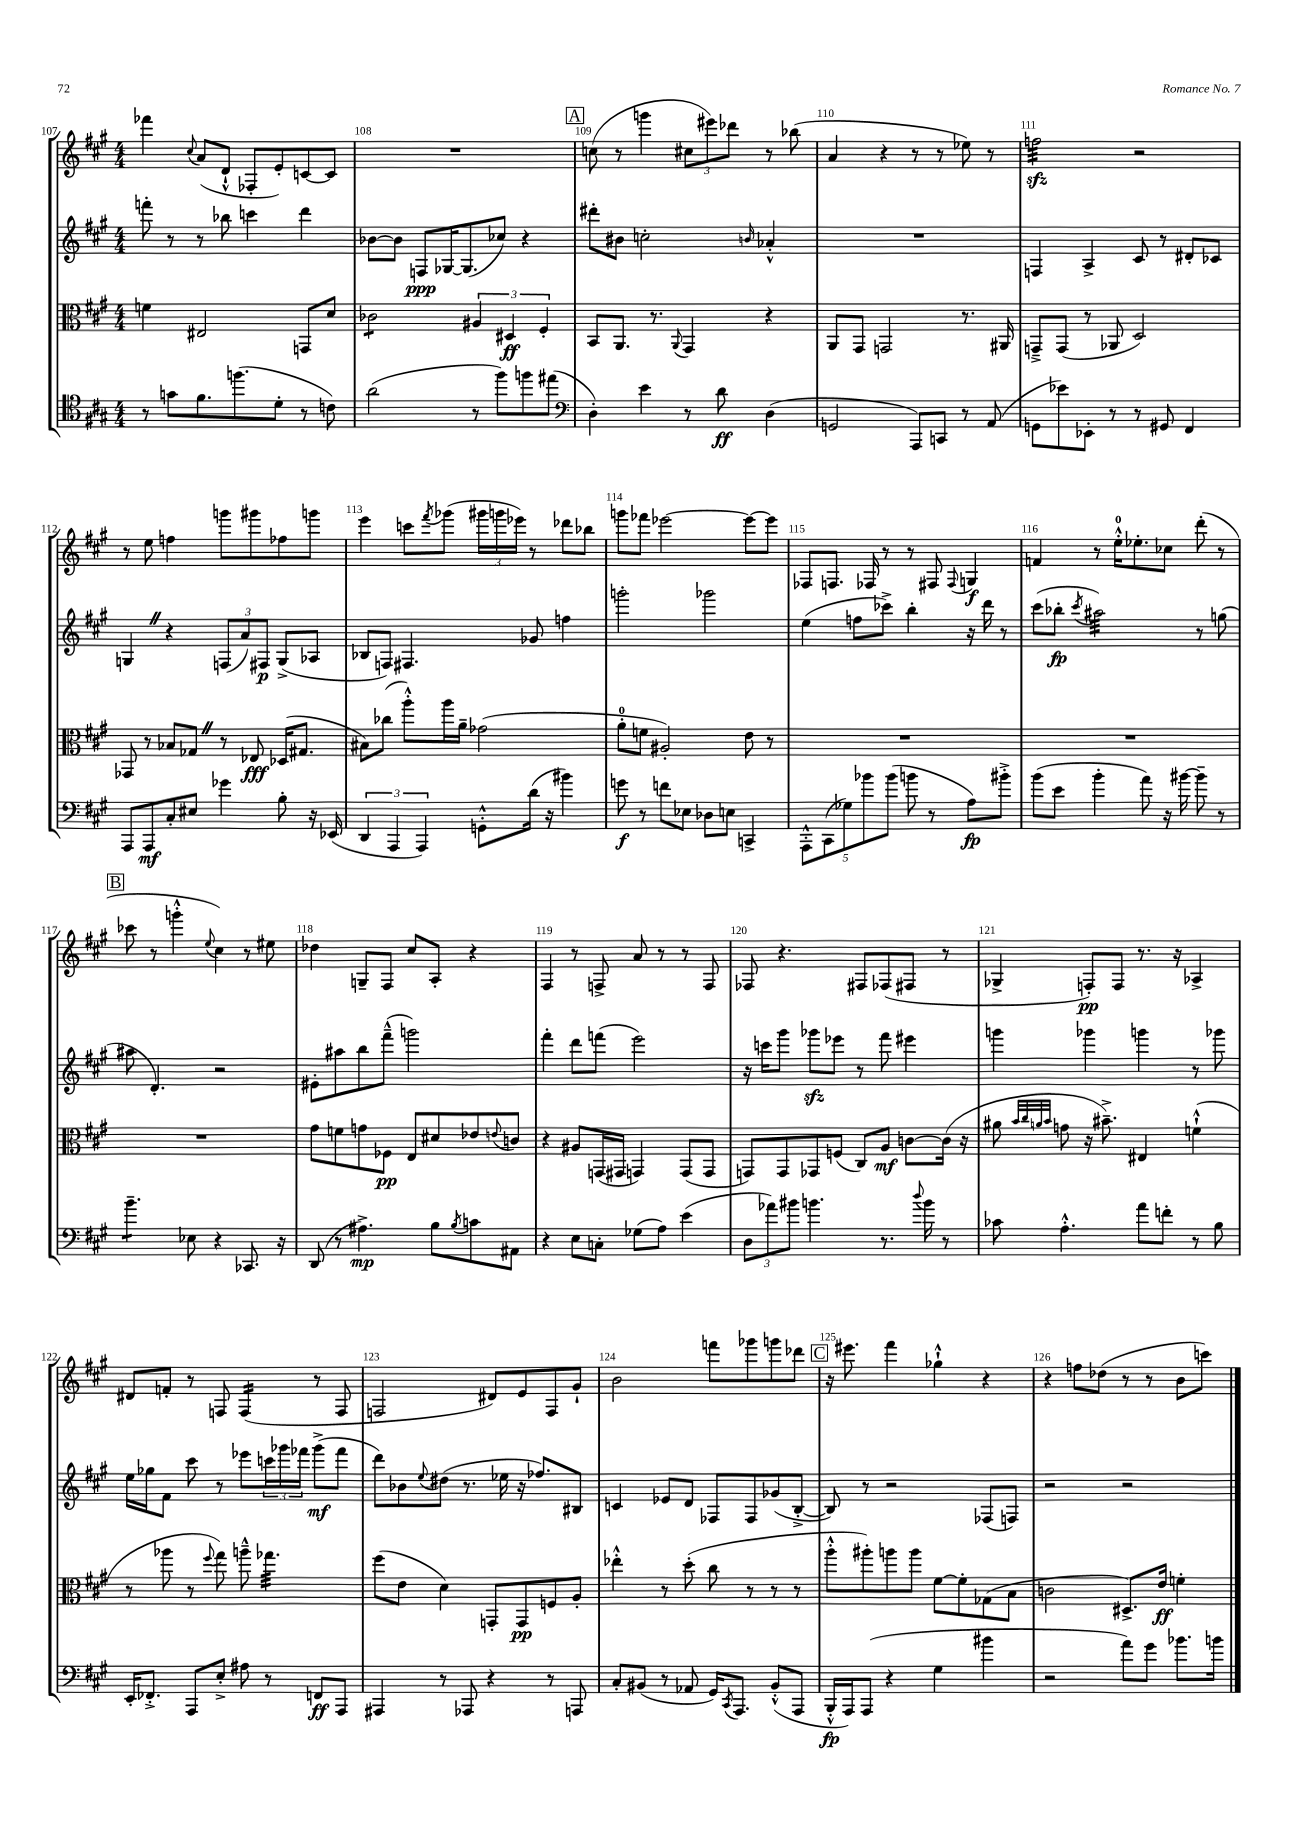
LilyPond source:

<<
\new StaffGroup <<
\new Staff = "s0" {
    \clef treble \key a \major \numericTimeSignature \time 4/4
    fes'''4 \appoggiatura { cis''8 } a'8( d'8-!-^ fes8-. e'8-.) c'8~ c'8 |
    R1 |
    \mark \markup { \box "A" } c''8( r8 g'''4 \tuplet 3/2 { cis''8 eis'''8) des'''8 } r8 bes''8( |
    a'4 r4 r8 r8 ees''8) r8 |
    f''2:32\sfz r2 |
    r8 e''8 f''4 g'''8 gis'''8 fes''8 g'''8 |
    e'''4 c'''8 \acciaccatura { fis'''8 } ges'''8( \tuplet 3/2 { gis'''16 g'''16 ees'''16) } r8 des'''8 bes''8 |
    g'''8 fes'''8 ees'''2~ ees'''8~ ees'''8 |
    fes8 f8. fes16 r8 r8 fis8 \appoggiatura { fis8 } g4\f |
    f'4 r8 e''16-0-.-^ ees''8.-. ces''8 d'''8-.( r8 |
    \mark \markup { \box "B" } ces'''8 r8 g'''4-.-^ \appoggiatura { e''8 } cis''4) r8 eis''8 |
    des''4 g8-- fis8 cis''8 a8-. r4 |
    fis4 r8 f8-> a'8 r8 r8 f8 |
    fes8 r4. fis8 fes8( fis8 r8 |
    ges4-> f8-.\pp) f8 r8. r16 aes4-> |
    dis'8 f'8-. r8 f8 f4:16( r8 f8 |
    f2 dis'8) e'8 f8 gis'8-! |
    b'2 f'''8 ges'''8 g'''8 des'''8 |
    \mark \markup { \box "C" } r16 eis'''8. fis'''4 ges''4-!-^ r4 |
    r4 f''8 des''8( r8 r8 b'8 c'''8) \bar "|." |
}
\new Staff = "s1" {
    \clef treble \key a \major \numericTimeSignature \time 4/4
    f'''8-. r8 r8 bes''8 c'''4 d'''4 |
    bes'8~ bes'8 f8\ppp ges16~ ges8.( ces''8) r4 |
    \mark \markup { \box "A" } dis'''8-. bis'8 c''2-. \grace { b'16 } aes'4-.-^ |
    R1 |
    f4 a4-> cis'8 r8 dis'8-. ces'8 |
    g4 \once \override BreathingSign.text = \markup { \musicglyph "scripts.caesura.straight" } \breathe r4 \tuplet 3/2 { f8( a'8) fis8\p } g8->( aes8 |
    bes8 f8) fis4. ges'8 f''4 |
    g'''2-. ges'''2 |
    e''4( f''8 ces'''8->) b''4-. r16 d'''16 r8 |
    cis'''8( bes''8-.\fp \acciaccatura { cis'''8 } ais''2:32) r8 g''8( |
    \mark \markup { \box "B" } ais''8 d'4.-.) r2 |
    eis'8-. ais''8 b''8 fis'''8---^( g'''2) |
    fis'''4-. d'''8 f'''8( e'''2) |
    r16 c'''16 gis'''8 ges'''8\sfz ees'''8 r8 fis'''8 eis'''4 |
    g'''4 ges'''4 g'''4 r8 ges'''8 |
    e''16 ges''16 fis'8 cis'''8 r8 ees'''8 \tuplet 3/2 { c'''16 ges'''16 fes'''16 } ges'''8->\mf( fes'''8 |
    d'''8) bes'8 \appoggiatura { e''8 } dis''8( r8. ees''16 r16 fes''8.) bis8 |
    c'4 ees'8 d'8 fes8 fes8 ges'8( b8~-.-> |
    \mark \markup { \box "C" } b8) r8 r2 fes8( f8) |
    r2 r2 \bar "|." |
}
\new Staff = "s2" {
    \clef alto \key a \major \numericTimeSignature \time 4/4
    f'4 eis2 g,8 d'8 |
    ces'2:8 \tuplet 3/2 { ais4 dis4\ff fis4-. } |
    \mark \markup { \box "A" } b,8 a,8. r8. \appoggiatura { a,8 } gis,4 r4 |
    a,8 gis,8 g,2 r8. ais,16 |
    g,8---> g,8( r8 aes,8 d2) |
    ges,8 r8 bes8 ges8 \once \override BreathingSign.text = \markup { \musicglyph "scripts.caesura.straight" } \breathe r8 ees8\fff des16( gis8. |
    bis8) ces''8( a''8-.-^) a''16 a'16-- ges'2( |
    a'8-0-. f'8 ais2-.) e'8 r8 |
    R1 |
    R1 |
    \mark \markup { \box "B" } R1 |
    gis'8 f'8 g'8 fes8\pp e8 dis'8 ees'8 \appoggiatura { e'8 } c'8 |
    r4 ais8 g,16( gis,16 g,4) g,8( g,8 |
    g,8) g,8 ges,8 f8( cis8) a8\mf c'8~ c'16( r16 |
    ais'8 \grace { b'32 cis''32 a'32 b'32 } g'8 r16 bis'8.--->) eis4 f'4-!-^( |
    r8 aes''8 r8 \appoggiatura { fis''8 } gis''8) a''8---^ ges''4.:32 |
    fis''8( e'8 d'4) g,8-. g,8\pp f8 a8-. |
    ees''4-.-^ r8 d''8-.( cis''8 r8 r8 r8 |
    \mark \markup { \box "C" } a''8-.-^ ais''8-.) a''8 a''8 fis'8~ fis'8-. ges8( b8 |
    c'2 dis8.->) e'16\ff f'4-. \bar "|." |
}
\new Staff = "s3" {
    \clef tenor \key a \major \numericTimeSignature \time 4/4
    r8 g'8 fis'8. f''8.( d'8-. r8 c'8) |
    a'2( r8 fis''8) f''8 eis''8( |
    \mark \markup { \box "A" } \clef bass d4-.) e'4 r8 d'8\ff d4( |
    g,2 a,,8) c,8 r8 a,8( |
    g,8 ees'8) ees,8-. r8 r8 gis,8 fis,4 |
    a,,8 a,,8\mf cis8-. eis8 ges'4 b8-. r16 ees,16( |
    \tuplet 3/2 { d,4 a,,4 a,,4) } g,8-.-^ d'16( r16 bis'4) |
    g'8\f r8 f'8 ees8 des8 e8 c,4-> |
    \tuplet 5/4 { a,,8-.-^ cis,8( ges8) bes'8 bes'8( } b'8 r8 a8\fp) bis'8-.-> |
    b'8( e'8 b'4-. a'8) r16 bis'16~ bis'8-- r8 |
    \mark \markup { \box "B" } b'4.:8-- ees8 r4 ces,8. r16 |
    d,8( r8 ais4.->\mp) b8 \acciaccatura { b8 } c'8 ais,8 |
    r4 e8 c8-. ges8( a8) e'4( |
    \tuplet 3/2 { d8 aes'8) bis'8 } b'4. r8. \appoggiatura { d''8 } b'16 r8 |
    ces'8 a4.-.-^ a'8 f'8-. r8 b8 |
    e,16-. fes,8.-.-> a,,8 e8-.-> ais8 r8 f,8\ff a,,8 |
    ais,,4 r8 aes,,8 r4 r8 a,,8 |
    cis8-. bis,8( r8 aes,8 gis,16) \acciaccatura { cis,8 } a,,8. bis,8-.-^( a,,8 |
    \mark \markup { \box "C" } b,,16-.-^\fp a,,16) a,,8( r4 gis4 bis'4 |
    r2 a'8) gis'8 bes'8. b'16 \bar "|." |
}
>>
>>
\layout { \context { \Score currentBarNumber = #107 \override BarNumber.break-visibility = ##(#f #t #t) barNumberVisibility = #all-bar-numbers-visible } }
